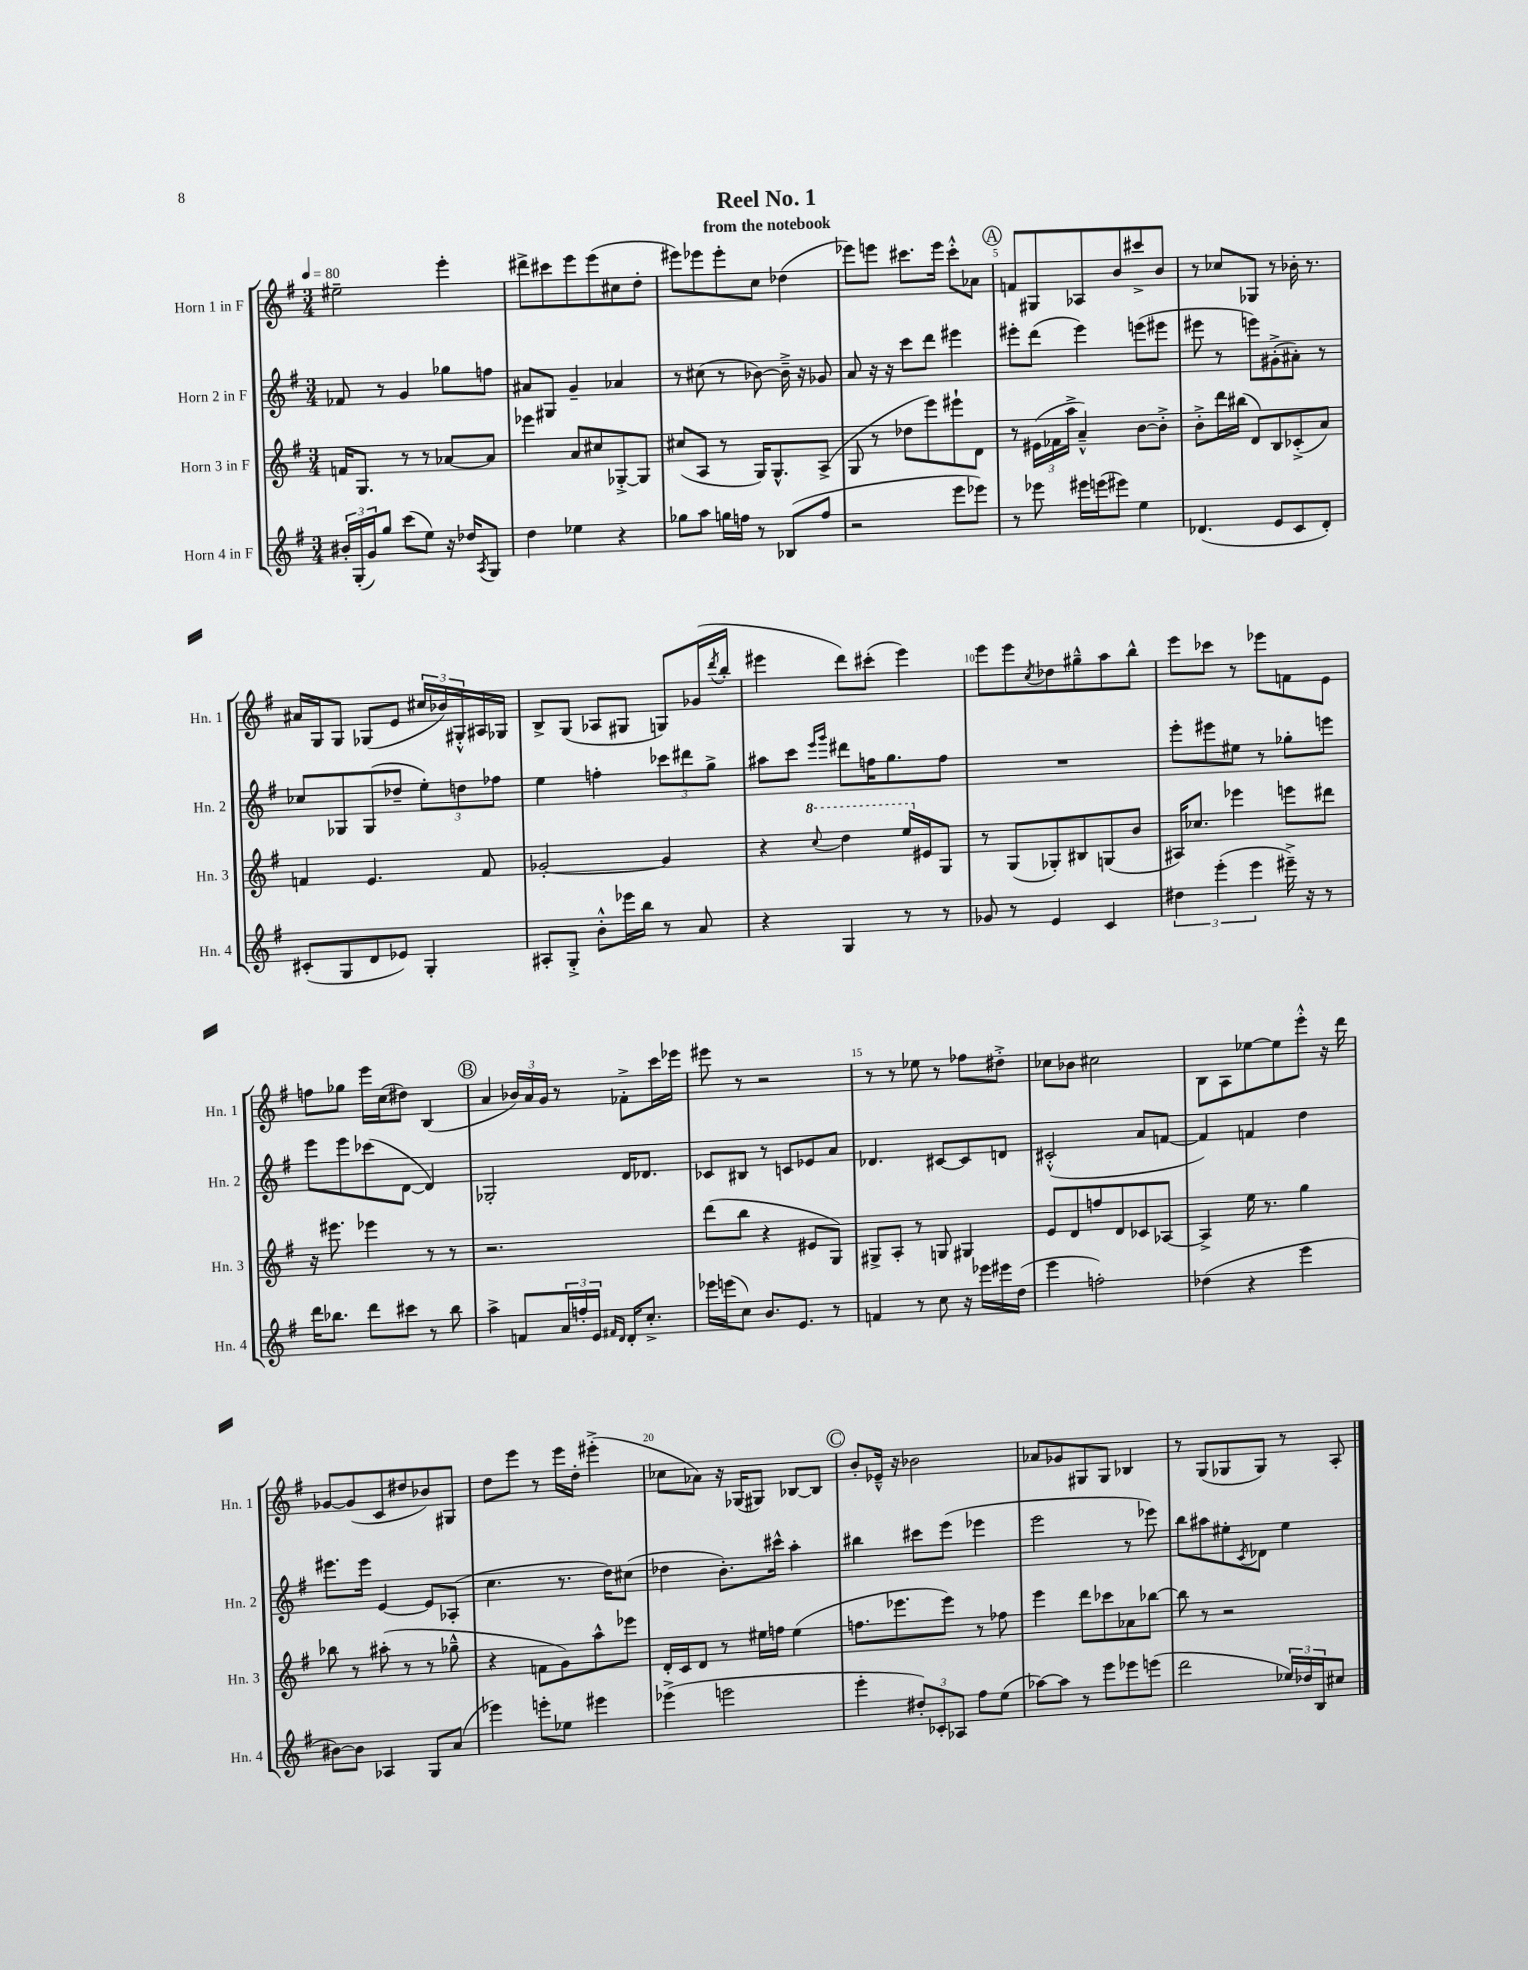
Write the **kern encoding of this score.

**kern	**kern	**kern	**kern
*staff4	*staff3	*staff2	*staff1
*clefG2	*clefG2	*clefG2	*clefG2
*k[f#]	*k[f#]	*k[f#]	*k[f#]
*M3/4	*M3/4	*M3/4	*M3/4
*MM80	*MM80	*MM80	*MM80
24b#'	16f	8f-	2ee#~
(24G'	.	.	.
.	8.G	.	.
24g)	.	.	.
8gg	.	8r	.
(8ccc	8r	4g	.
8ee)	8r	.	.
16r	[8a-	8gg-	4eee'
16dd-	.	.	.
8qA	.	.	.
8G	8a-]	8ff	.
=	=	=	=
4dd	4eee-	8a#	8ddd#^
.	.	8G#	8ccc#
4ee-	8a	4g~	8eee
.	8cc#	.	(8eee
4r	[8G-'^	4a-	8cc#
.	8G-]	.	8dd'
=	=	=	=
8gg-	(8cc#	8r	8eee#)
8aa	8A	(8cc#	8eee-
16gg	8r	8r	8eee-'
16ff	.	.	.
8r	16G)	[8b-)	8cc
.	8.G^^	.	.
(8B-	.	16b-~^]	(4dd-
.	.	16r	.
8ff	(8A^	8g-	.
=	=	=	=
2r	8G	8a	8eee-)
.	8r	16r	8eee
.	.	16r	.
.	8dd-	8ccc	8.ccc#
.	8eee)	8ddd	.
.	.	.	16eee
8eee	8eee#`	4eee#	8ccc#'^^
8eee-)	8d	.	8a-
=	=	=	=
8r	8r	8eee#'	8f
8eee-	(24e#	(8ddd	8G#
.	24f-	.	.
.	24aa^	.	.
16eee#	4a~^^)	4eee#)	8A-
(16eee	.	.	.
8eee#)	.	.	8b
4ee	[8b	(8eee	8ccc#^
.	8b'^]	8eee#	8b
=	=	=	=
(4.d-	8b'^	8eee#	8r
.	16ddd	8r	8cc-
.	(16bb#	.	.
.	8d)	8eee)	8G-
8e	8B	(8g#'^	8r
8c	(8c-'^	8a#')	16b-'
.	.	.	8.r
8d-')	8a)	8r	.
=	=	=	=
(8c#'	4f	8cc-	16a#
.	.	.	16G
8G	.	8G-	8G
8d	4.e	(8G-	(8G-
8e-)	.	8dd-~	8e
4G'	.	12ee')	24cc#
.	.	.	24b-)
.	.	12dd	24G#'^^
.	8f	.	16A#
.	.	12ff-	.
.	.	.	16G-
=	=	=	=
8A#'	[2g-'	4ee	8B^
8G'^	.	.	(8G
8b'^^	.	4ff'	8A-
16eee-	.	.	8G#
16bb	.	.	.
8r	4g-]	12ccc-	8G)
.	.	12ddd#	.
8a	.	.	(16g-
.	.	12gg^	.
.	.	.	8qddd
.	.	.	16bb'
=	=	=	=
4r	4r	8aa#	4eee#
.	.	8ccc	.
.	.	16qqeee	.
.	8qqccc	16qqggg	.
4G	4ddd	8ddd#	8ddd)
.	.	16ff	(8ccc#'
.	.	8.gg	.
8r	16eee	.	4eee#)
.	16e#	.	.
8r	8G	8ff	.
=	=	=	=
8g-	8r	2.r	8eee
8r	(8G	.	8eee
.	.	.	8qcc
4e	8G-')	.	8dd-
.	8B#	.	8gg#~^^
4c	(8G	.	8aa
.	8b	.	8bb^^
=	=	=	=
6dd#	16A#)	8eee'	8eee
.	8.cc-	.	.
.	.	8eee#	8ccc-
(6eee'	.	.	.
.	4eee-	8ee#	8r
6eee	.	.	.
.	.	8r	8eee-
16eee#~^)	8eee	8gg-'	8f
16r	.	.	.
8r	8ddd#	8eee	8e
=	=	=	=
16ddd	16r	8eee	8ff
8.bb-	8.eee#	.	.
.	.	8eee	8gg-
8ddd	4eee-	(8ccc-	16eee
.	.	.	(16cc
8ccc#	.	[8d	8dd#)
8r	8r	4d])	(4B
8bb-	8r	.	.
=	=	=	=
4aa^	2.r	2G-'	4a
8f	.	.	24b-)
.	.	.	24a
.	.	.	24g
24a	.	.	8r
24ff'	.	.	.
24e	.	.	.
16qqf#	.	.	.
16qqd	.	.	.
16d'	.	16d	8f-'^
8.cc'^	.	8.d-	.
.	.	.	16ccc
.	.	.	16eee-
=	=	=	=
16eee-	(8ddd	8c-	8eee#
(16eee	.	.	.
8cc)	8bb	8B#	8r
8.b	4r	8r	2r
.	.	8c	.
8.e	.	.	.
.	8e#	8e-	.
8r	8G)	8a	.
=	=	=	=
4f	8G#^	4.d-	8r
.	8A'	.	8r
8r	8r	.	8ee-
8cc	8G	[8c#	8r
16r	4G#	8c#]	8ff-
16eee-	.	.	.
16eee#	.	8d	8dd#'^
(16dd	.	.	.
=	=	=	=
4eee	8e	(2c#'^^	8cc-
.	8d	.	8b-
2ff')	8ff	.	2cc#
.	8d	.	.
.	8c-	8a	.
.	[8A-	[8f	.
=	=	=	=
(4dd-	4A-^]	4f])	8B
.	.	.	8A
4r	16ee	4f	[8ee-
.	8.r	.	.
.	.	.	8ee-]
4eee	4gg	4dd	8eee'^^
.	.	.	16r
.	.	.	16ddd
=	=	=	=
[8b#)	8bb-	8.eee#	[8g-
8b#]	8r	.	(8g-]
.	.	16eee#	.
4A-	(8aa#'	[4e	8c
.	8r	.	8dd#
8G	8r	8e]	8b-)
(8a	8gg-~^^	(8A-'	8G#
=	=	=	=
4eee-)	4r	4.cc	8dd
.	.	.	8eee
8eee'	8f	.	8r
8ee-	8g)	8.r	16eee
.	.	.	16dd'
4eee#	8aa^^	.	(4eee#'^
.	.	16dd)	.
.	8eee-	(8cc#	.
=	=	=	=
(4eee-^	16d'	4dd-	8cc-
.	16c	.	.
.	8d	.	8a-)
2eee	8r	8.b')	16r
.	.	.	(16G-
.	16ee#	.	8G#)
.	16ff	16ccc#^^	.
.	(4ee#	4aa'	[8B-
.	.	.	8B-]
=	=	=	=
4eee'	8.ff	4bb#	8b'
.	.	.	16e-~^^
.	8.eee-	.	16r
12dd#')	.	8ccc#	2b-
12c-'	.	.	.
.	8eee-)	(8eee	.
12A-	.	.	.
8ff#	8r	4eee-	.
(8ee	8ff-	.	.
=	=	=	=
[8aa-)	4eee	2eee	8a-
8aa-]	.	.	8g-
8r	8ddd	.	8G#
8eee	8ccc-	.	8G#
8eee-	8a-	8r	4B-
(8eee	[8bb-	8eee-)	.
=	=	=	=
2ddd	8bb-]	8bb	8r
.	8r	8aa#	(8G
.	2r	8ee#'	8G-
.	.	8qc	.
.	.	8d-	8G-)
24ee-)	.	4ee#	8r
24dd-	.	.	.
24B	.	.	.
8cc#	.	.	8A'
==	==	==	==
*-	*-	*-	*-
